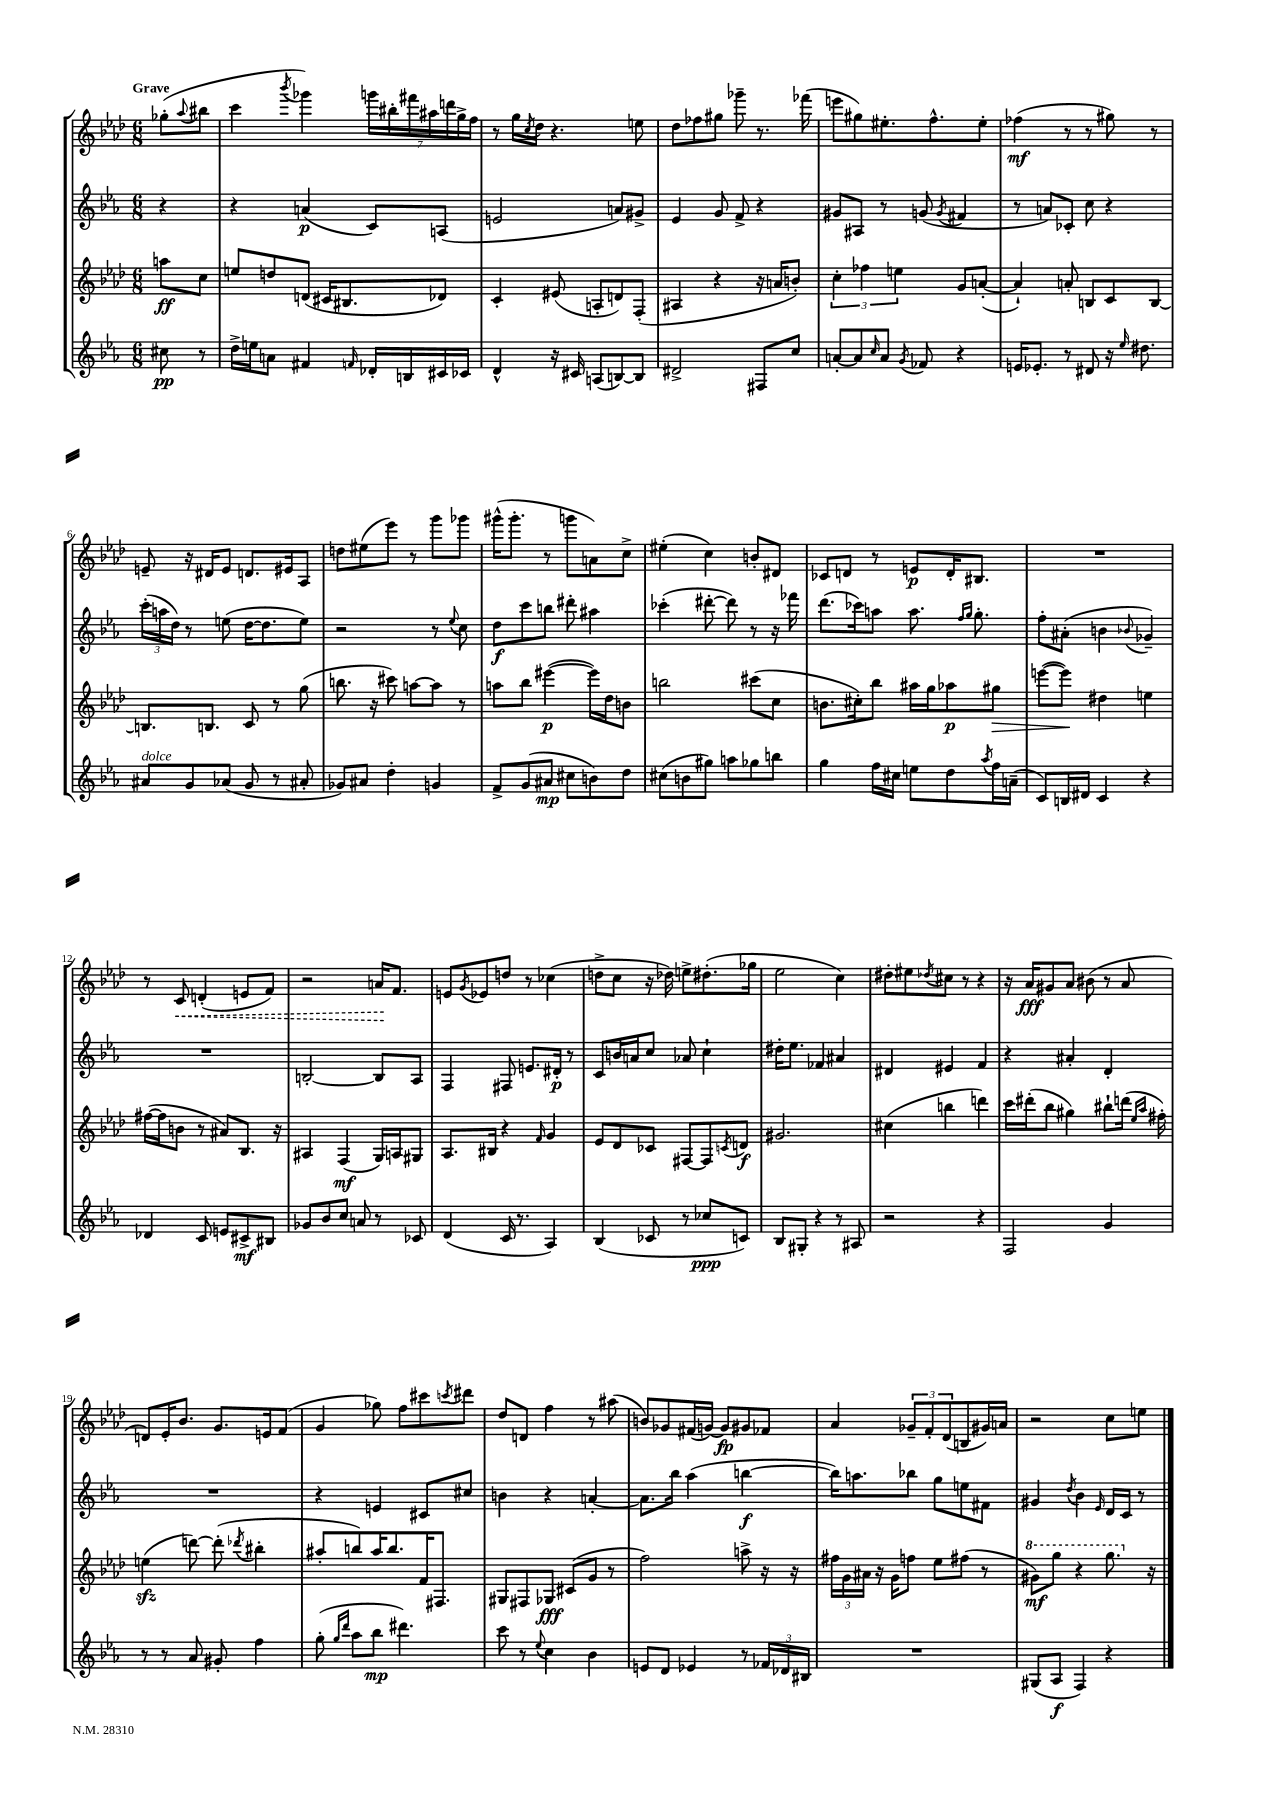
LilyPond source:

<<
\new StaffGroup <<
\new Staff = "s0" {
    \clef treble \key aes \major \numericTimeSignature \time 6/8 \partial 4 \tempo "Grave"
    ges''8-.( \appoggiatura { aes''8 } bis''8 |
    c'''4 \acciaccatura { bes'''8 } ges'''4) \tuplet 7/4 { g'''16 bis''16-. fis'''16 ais''16 d'''16 g''16-> f''16 } |
    r8 g''16 \acciaccatura { c''8 } des''16 r4. e''8 |
    des''8 fes''8 gis''8 ges'''8-- r8. fes'''16( |
    e'''8 gis''8) eis''8.-. f''8.-^ eis''8-. |
    fes''4\mf( r8 r8 gis''8) r8 |
    e'8-- r16 dis'16 e'8 d'8. eis'16 aes8 |
    d''8 eis''8( ees'''8) r8 g'''8 ges'''8 |
    gis'''16-^( gis'''8.-. r8 g'''8 a'8) c''8-> |
    eis''4-.( c''4) b'8-. dis'8 |
    ces'8 d'8 r8 e'8\p d'16-. bis8. |
    R2. |
    r8 \once \override Hairpin.style = #'dashed-line c'8\< d'4-.( e'8 f'8) |
    r2 a'16\! f'8. |
    e'8 \acciaccatura { g'8 } ees'8 d''8 r8 ces''4( |
    d''8-> c''8 r16 des''16) e''8-> dis''8.-.( ges''16 |
    ees''2 c''4) |
    dis''8-. eis''8 \acciaccatura { des''8 } cis''8 r8 r4 |
    r16 aes'16\fff gis'8 aes'8 bis'8( r8 aes'8 |
    d'8) ees'16-. bes'8. g'8. e'16 f'8( |
    g'4 ges''8) f''8 cis'''8 \acciaccatura { c'''8 } dis'''8 |
    des''8 d'8 f''4 r8 ais''8( |
    b'8) ges'8 fis'16( g'16~) g'8\fp gis'8 fes'8 |
    aes'4 \tuplet 3/2 { ges'8-- f'8-. des'8( } b8 gis'16) a'16 |
    r2 c''8 e''8 \bar "|." |
}
\new Staff = "s1" {
    \clef treble \key ees \major \numericTimeSignature \time 6/8 \partial 4
    r4 |
    r4 a'4\p( c'8) a8( |
    e'2 a'8) gis'8-> |
    ees'4 g'8 f'8-> r4 |
    gis'8 ais8 r8 g'8( \acciaccatura { g'8 } fis'4 |
    r8 a'8) ces'8-. c''8 r4 |
    \tuplet 3/2 { c'''16-.( a''16 d''16) } r8 e''8( d''16~ d''8. e''8) |
    r2 r8 \appoggiatura { ees''8 } c''8 |
    d''8\f c'''8 b''8 dis'''8-. ais''4 |
    ces'''4-.( dis'''8~-. dis'''8) r8 r16 fes'''16 |
    d'''8.( ces'''16) a''8 a''8. \grace { f''16 g''16 } g''8.-. |
    f''8-. ais'8-.( b'4 \appoggiatura { bes'8 } ges'4--) |
    R2. |
    b2~-. b8 aes8 |
    f4 fis8 e'8. dis'16-.\p r8 |
    c'8 b'16 a'16 c''8 aes'8 c''4-! |
    dis''16-. ees''8. fes'4 ais'4 |
    dis'4 eis'4 f'4 |
    r4 ais'4-. d'4-. |
    R2. |
    r4 e'4 cis'8 cis''8 |
    b'4 r4 a'4~-. |
    a'8. bes''16 aes''4( b''4~\f |
    b''16) a''8. bes''8 g''8 e''8 fis'8 |
    gis'4 \acciaccatura { d''8 } bes'4 \grace { ees'16 } d'16 c'16 r8 \bar "|." |
}
\new Staff = "s2" {
    \clef treble \key aes \major \numericTimeSignature \time 6/8 \partial 4
    a''8\ff c''8 |
    e''8 d''8 d'8( cis'16 bis8. des'8) |
    c'4-. eis'8( a8-. d'8) f8-.( |
    ais4 r4 r16 a'16 b'8-.) |
    \tuplet 3/2 { c''4-. fes''4 e''4 } g'8 a'8~-.( |
    a'4-!) a'8-. b8 c'8 b8~ |
    b8. b8. c'8 r8 g''8( |
    b''8. r16 cis'''8) a''8~ a''8 r8 |
    a''8 bes''8 eis'''4~\p( eis'''16) des''16 b'8 |
    b''2 cis'''8( c''8 |
    b'8. cis''16-.) bes''8 ais''16 g''16 aes''8\p gis''8\> |
    e'''8~( e'''8\!) dis''4 e''4 |
    fis''16~( fis''16 b'8 r8 ais'8) bes8. r16 |
    ais4 f4\mf( g16) a16 gis8 |
    aes8. bis16 r4 \grace { f'16 } g'4 |
    ees'8 des'8 ces'8 fis8~ fis8 \acciaccatura { c'8 } d'8\f |
    gis'2. |
    cis''4( b''4 d'''4) |
    c'''16 dis'''16-.( bes''8 gis''4) bis''8-! d'''16( \grace { ees''16 aes''16 } fis''16-.) |
    e''4\sfz( d'''8~) d'''8-.( \acciaccatura { des'''8 } bis''4-. |
    ais''8-. b''8) ais''16 b''8. f'16 fis8. |
    gis8 fis8 ges8\fff cis'8( g'8 r8 |
    f''2) a''8-> r16 r16 |
    \tuplet 3/2 { fis''16 g'16 ais'16 } r16 g'16 f''8 ees''8 fis''8( r8 |
    \ottava #1 gis''8\mf) g'''8 r4 g'''8. \ottava #0 r16 \bar "|." |
}
\new Staff = "s3" {
    \clef treble \key ees \major \numericTimeSignature \time 6/8 \partial 4
    cis''8\pp r8 |
    d''16-> e''16 a'8 fis'4 \grace { f'16 } des'16-. b16 cis'16 ces'16 |
    d'4-^ r16 cis'16 a8( b8~) b8 |
    dis'2-> fis8 c''8 |
    a'8~-. a'8 \grace { c''16 } a'8 \acciaccatura { g'8 } fes'8 r4 |
    e'16 ees'8.-. r8 dis'8 r16 \grace { ees''16 } dis''8. |
    ais'8^\markup { \italic "dolce" } g'8 aes'8( g'8 r8 ais'8-. |
    ges'8) ais'8 d''4-. g'4 |
    f'8-> g'8( ais'8\mp cis''8 b'8) d''8 |
    cis''8( b'8 gis''8) a''8 ges''8 b''8 |
    g''4 f''16 cis''16 e''8 d''8 \acciaccatura { aes''8 } f''16 a'16--( |
    c'8) b16 dis'16 c'4 r4 |
    des'4 c'8 e'8 cis'8->\mf bis8 |
    ges'8 bes'8 c''8 a'8 r8 ces'8 |
    d'4( c'16 r8. aes4) |
    bes4( ces'8 r8 ces''8\ppp c'8) |
    bes8 gis8-. r4 r8 ais8 |
    r2 r4 |
    f2 g'4 |
    r8 r8 aes'8 gis'8-. f''4 |
    g''8-.( \grace { g''16 d'''16 } aes''8 bes''8\mp dis'''4.) |
    c'''8 r8 \appoggiatura { ees''8 } c''4 bes'4 |
    e'8 d'8 ees'4 r8 \tuplet 3/2 { fes'16 des'16 bis16 } |
    R2. |
    gis8( aes8\f f4) r4 \bar "|." |
}
>>
>>
